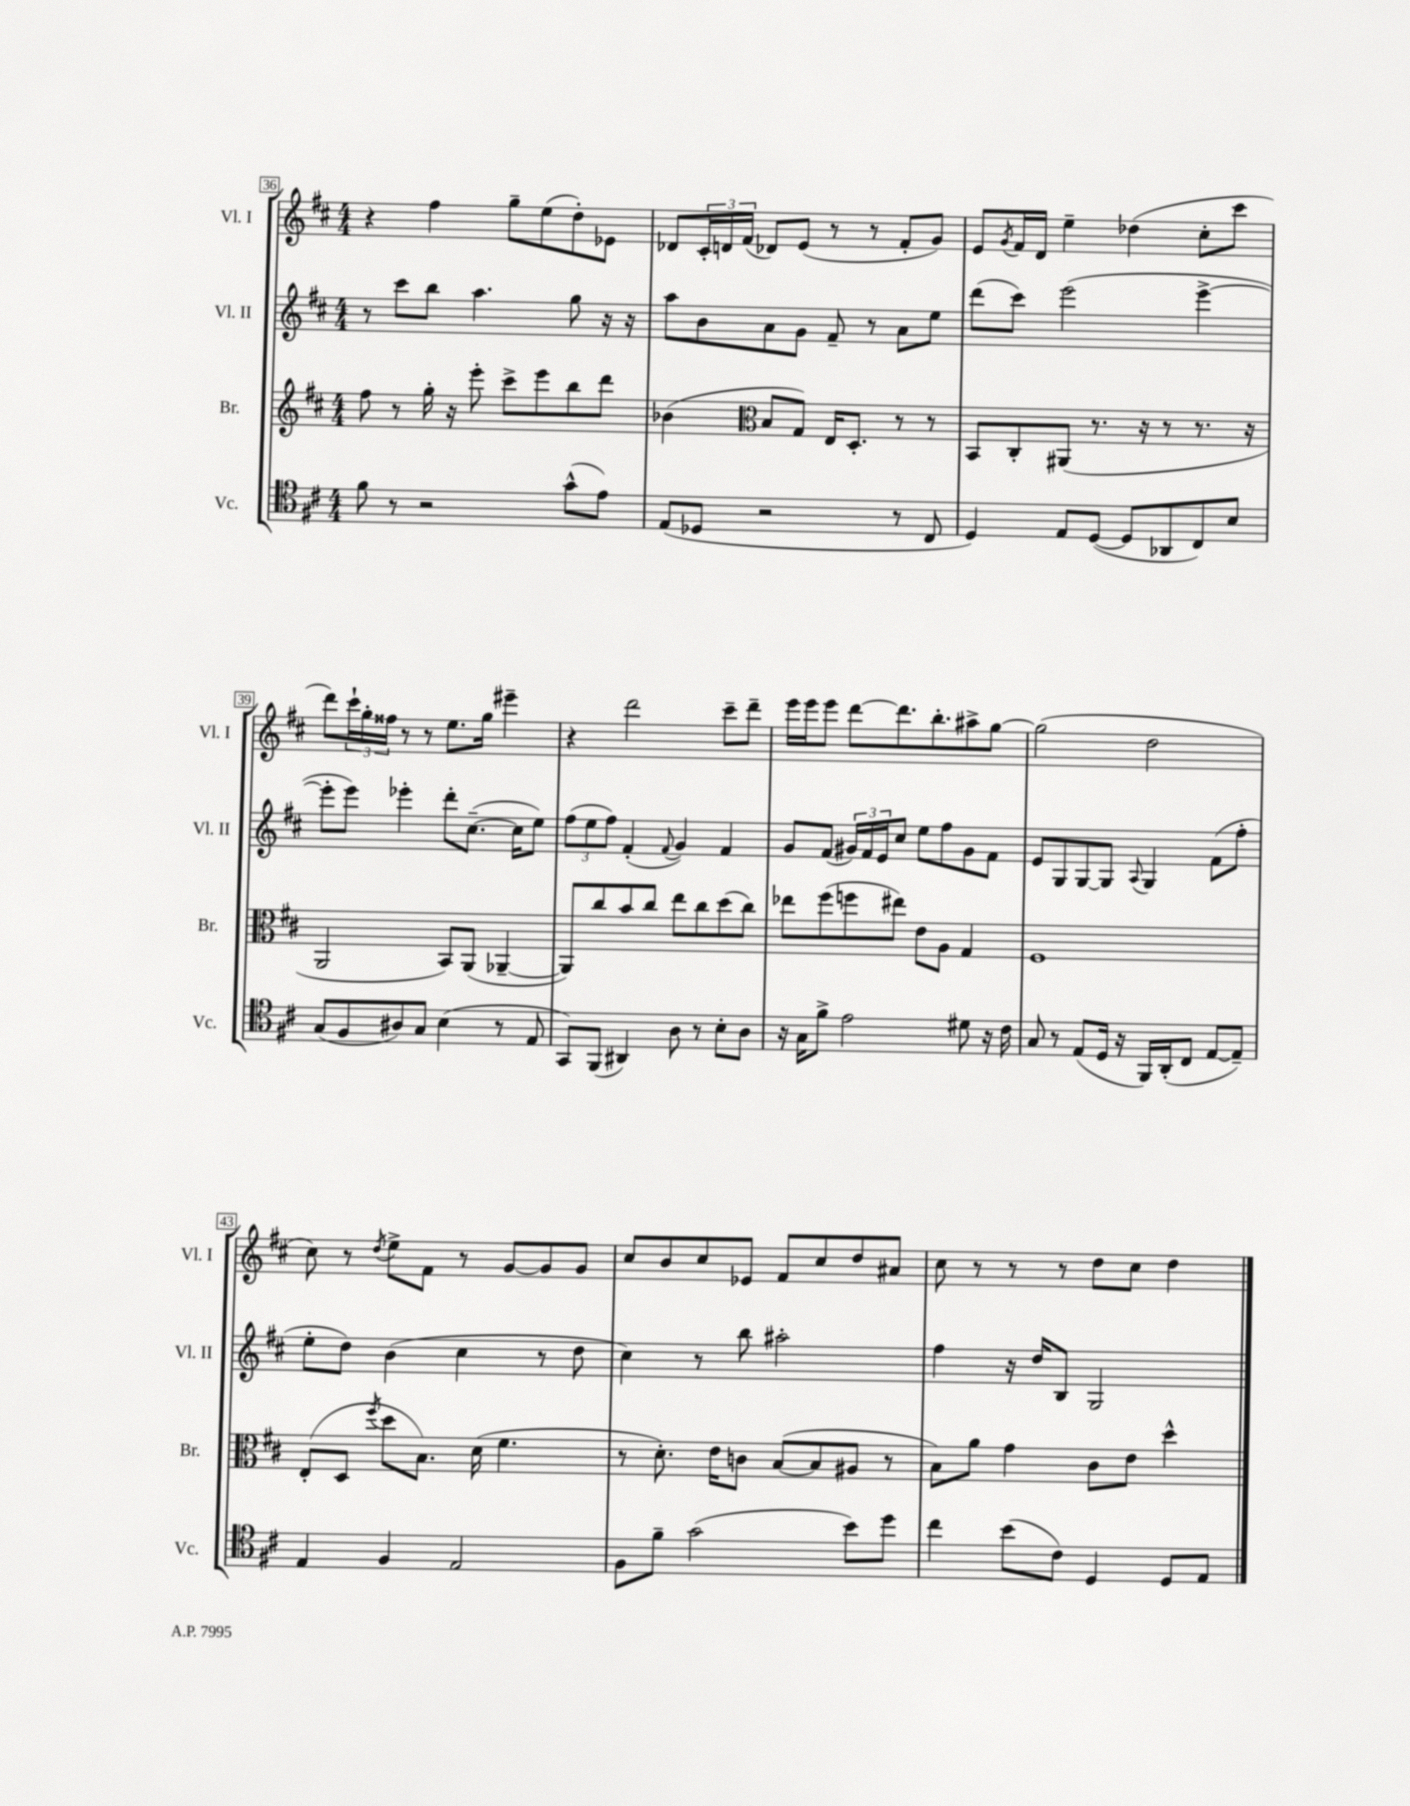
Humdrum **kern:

**kern	**kern	**kern	**kern
*staff4	*staff3	*staff2	*staff1
*clefC4	*clefG2	*clefG2	*clefG2
*k[f#c#]	*k[f#c#]	*k[f#c#]	*k[f#c#]
*M4/4	*M4/4	*M4/4	*M4/4
8f#\	8ff#\	8r	4r
8r	8r	8ccc#\L	.
2r	16gg'\	8bb\J	4ff#\
.	16r	.	.
.	8eee'\	4.aa\	.
.	8ccc#^\L	.	8gg~\L
.	8eee\	.	(8ee\
(8g^^\L	8bb\	8gg\	8dd'\)
8e\J)	8ddd\J	16r	8e-\J
.	.	16r	.
=	=	=	=
(8E/L	(4b-\	8aa\L	8d-/L
8D-/J	.	8b\	24c#'/L
.	.	.	24d/
.	.	.	(24f#/JJ
*	*clefC3	*	*
2r	8B/L	8a\	8d-/L)
.	8G/J)	8g\J	(8e/J
.	16E/LK	8f#~/	8r
.	8.D'/J	.	.
.	.	8r	8r
8r	8r	8a\L	8f#'/L
8C#/	8r	8ee\J	8g/J)
=	=	=	=
4D/)	8BB/L	(8ddd\L	8e/L
.	.	.	8qg/
.	8C#'/	8ccc#\J)	16f#/L
.	.	.	16d/JJ
8E/L	(8AA#/J	(2eee\	4ee~\
([8D/J	8.r	.	.
8D/]L	.	.	(4dd-\
.	16r	.	.
8AA-/	8r	.	.
8C#/)	8.r	[4eee^\	8cc#'\L
8B/J	.	.	8ccc#\J
.	16r	.	.
=	=	=	=
(8G/L	2AA/	8eee'\]L	8ddd\L)
8F#/	.	8eee\J)	24ccc#`\L
.	.	.	24gg'\
.	.	.	24ff##\JJ
8A#/)	.	4eee-'\	8r
8G/J	.	.	8r
(4B\	8BB/L)	8ddd'\L	8.ee\L
.	(8AA/J	([8.cc#~\J	.
.	.	.	16gg\Jk
8r	[4AA-~/	.	4eee#~\
.	.	16cc#\]LK	.
8E/	.	8ee\J)	.
=	=	=	=
8GG/L)	8AA-/]L)	(12ff#\L	4r
.	.	12ee\	.
(8FF#/J	8cc#/	.	.
.	.	12ff#\J)	.
4AA#/)	8b/	(4f#'/	2ddd\
.	8cc#/J	.	.
.	.	8qqf#/	.
8A\	8ee\L	4g/)	.
8r	8cc#\	.	.
8B'\L	(8dd\	4f#/	8ccc#~\L
8A\J	8cc#\J)	.	8ddd~\J
=	=	=	=
16r	8ee-\L	8g/L	16eee\LL
16G\LK	.	.	16eee\J
8f#^\J	(8ff#\	(8f#/J	8eee\J
2e\	8ff\	24g#/LL)	[8ddd\L
.	.	24f#/	.
.	.	24e/J	.
.	8ee#\J)	8cc#/J	8.ddd\]
.	8e\L	8ee\L	.
.	.	.	8.bb'\
.	8A\J	8ff#\	.
8d#\	4G/	8g#\	8aa#^\
16r	.	8f#\J	[8gg\J
16c#\	.	.	.
=	=	=	=
8G/	1F#	8e/L	(2gg\]
8r	.	8G/	.
(8E/L	.	[8G/	.
16D/Jk	.	8G/]J	.
16r	.	.	.
.	.	8qqA/	.
16FF#/LL)	.	4G/	2dd\
(16AA'/J	.	.	.
8C#/J	.	.	.
[8E/L	.	(8f#\L	.
8E~/]J)	.	8ff#'\J	.
=	=	=	=
4E/	(8E'/L	8ee'\L	8cc#\)
.	8D/J	8dd\J)	8r
.	8qff#/	.	8qdd/
4F#/	8dd\L	(4b\	8ee^\L
.	8.B\J)	.	8f#\J
2E/	.	4cc#\	8r
.	(16d\	.	.
.	4.f#\	.	[8g/L
.	.	8r	8g/]
.	.	8dd\	8g/J
=	=	=	=
8F#\L	8r	4cc#\)	8cc#/L
8f#~\J	8.d'\)	.	8b/
(2g\	.	8r	8cc#/
.	16e\LK	.	.
.	8c\J	8bb\	8e-/J
.	([8B/L	2aa#'\	8f#/L
.	8B/]	.	8cc#/
8b\L)	8A#/J	.	8dd/
8dd\J	8r	.	8a#/J
=	=	=	=
4cc#\	8B\L)	4ff#\	8cc#\
.	8a\J	.	8r
(8b\L	4g\	16r	8r
.	.	16dd/LK	.
8c#\J)	.	8B/J	8r
4D/	8c#\L	2G/	8dd\L
.	8e\J	.	8cc#\J
8D/L	4dd^^\	.	4dd\
8E/J	.	.	.
==	==	==	==
*-	*-	*-	*-
